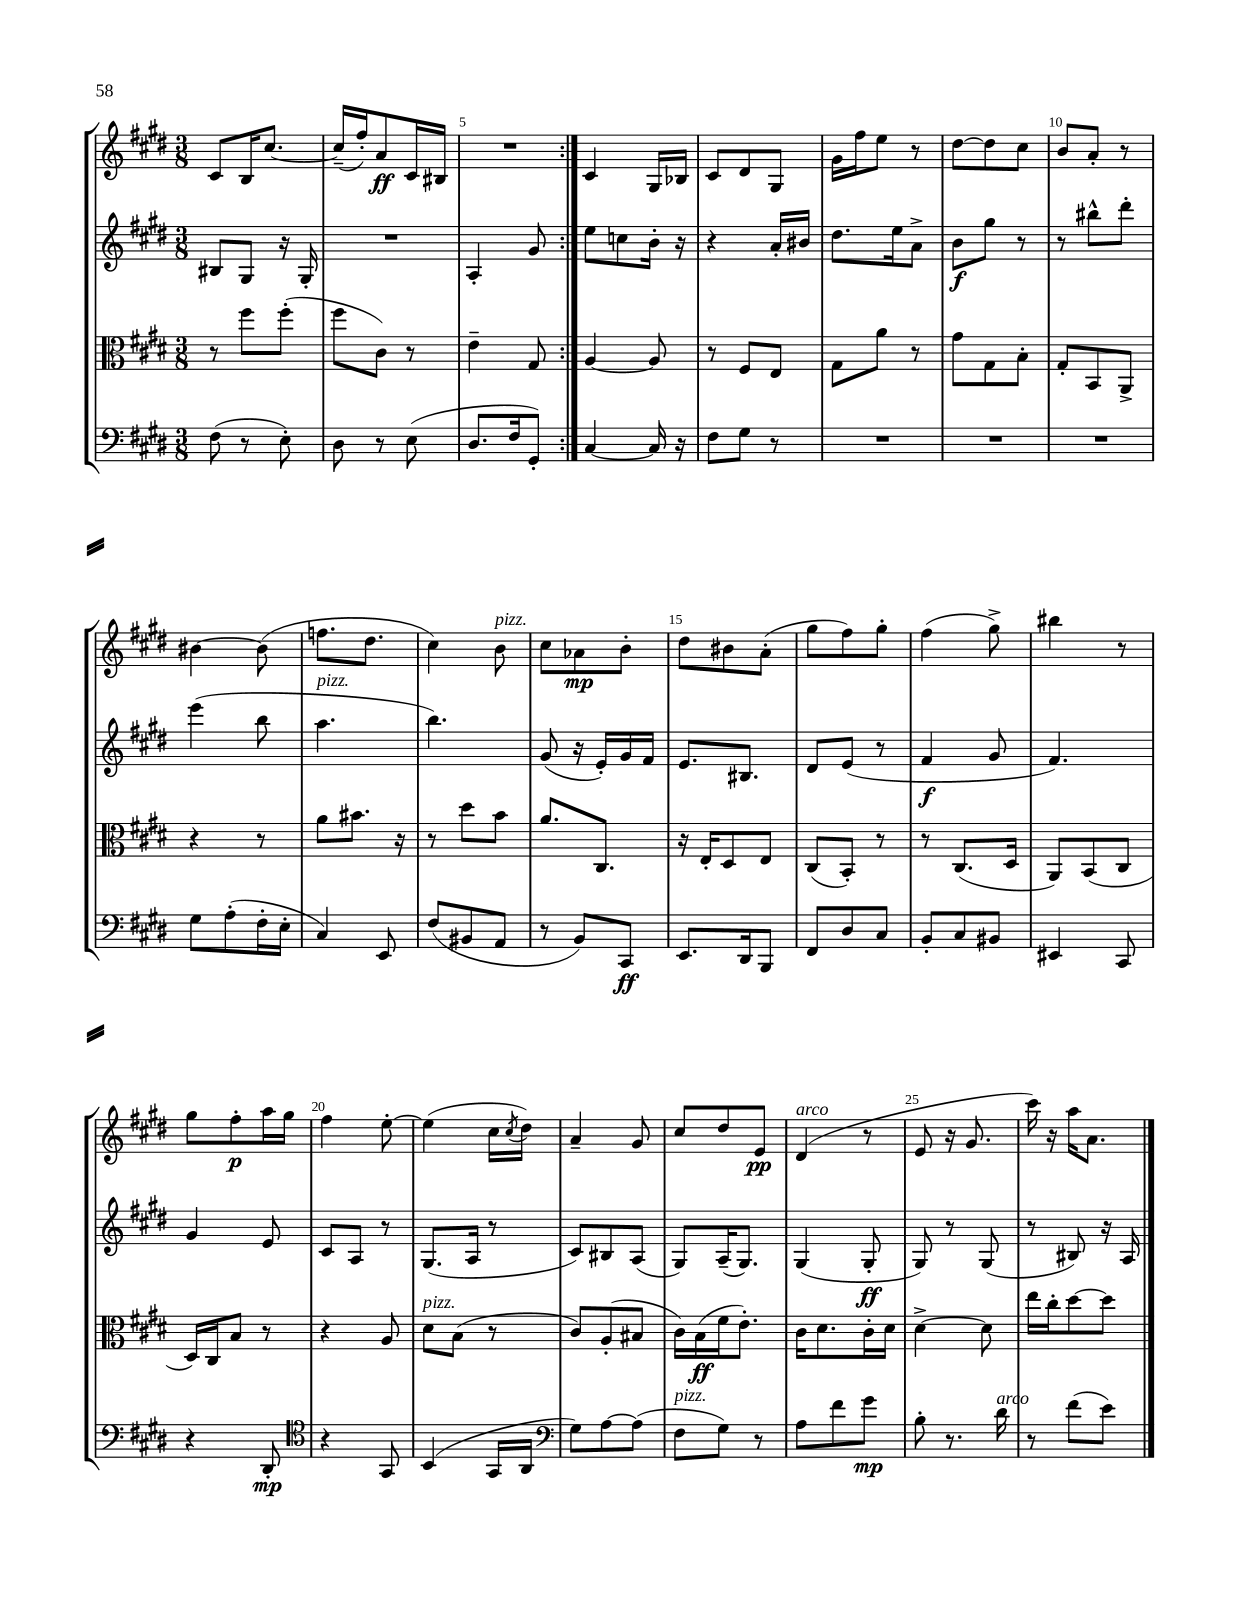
<<
\new StaffGroup <<
\new Staff = "s0" {
    \clef treble \key e \major \numericTimeSignature \time 3/8
    \repeat volta 2 { cis'8 b16 cis''8.~ |
    cis''16--( fis''16-.) a'8\ff cis'16 bis16 |
    R4. | }
    cis'4 gis16 bes16 |
    cis'8 dis'8 gis8 |
    gis'16 fis''16 e''8 r8 |
    dis''8~ dis''8 cis''8 |
    b'8 a'8-. r8 |
    bis'4~ bis'8( |
    f''8. dis''8. |
    cis''4) b'8^\markup { \italic "pizz." } |
    cis''8 aes'8\mp b'8-. |
    dis''8 bis'8 a'8-.( |
    gis''8 fis''8) gis''8-. |
    fis''4( gis''8->) |
    bis''4 r8 |
    gis''8 fis''8-.\p a''16 gis''16 |
    fis''4 e''8~-. |
    e''4( cis''16 \acciaccatura { cis''8 } dis''16) |
    a'4-- gis'8 |
    cis''8 dis''8 e'8\pp |
    dis'4^\markup { \italic "arco" }( r8 |
    e'8 r16 gis'8. |
    cis'''16) r16 a''16 a'8. \bar "|." |
}
\new Staff = "s1" {
    \clef treble \key e \major \numericTimeSignature \time 3/8
    \repeat volta 2 { bis8 gis8 r16 gis16-. |
    R4. |
    a4-. gis'8 | }
    e''8 c''8 b'16-. r16 |
    r4 a'16-. bis'16 |
    dis''8. e''16 a'8-> |
    b'8\f gis''8 r8 |
    r8 bis''8-^ dis'''8-. |
    e'''4( b''8 |
    a''4.^\markup { \italic "pizz." } |
    b''4.) |
    gis'8( r16 e'16-.) gis'16 fis'16 |
    e'8. bis8. |
    dis'8 e'8( r8 |
    fis'4\f gis'8 |
    fis'4.) |
    gis'4 e'8 |
    cis'8 a8 r8 |
    gis8.( a16 r8 |
    cis'8) bis8 a8( |
    gis8) a16--( gis8.) |
    gis4( gis8-.\ff |
    gis8) r8 gis8( |
    r8 bis8) r16 a16 \bar "|." |
}
\new Staff = "s2" {
    \clef alto \key e \major \numericTimeSignature \time 3/8
    \repeat volta 2 { r8 fis''8 fis''8-.( |
    fis''8 cis'8) r8 |
    e'4-- gis8 | }
    a4~ a8 |
    r8 fis8 e8 |
    gis8 a'8 r8 |
    gis'8 gis8 b8-. |
    gis8-. b,8 a,8-> |
    r4 r8 |
    a'8 bis'8. r16 |
    r8 dis''8 b'8 |
    a'8. cis8. |
    r16 e16-. dis8 e8 |
    cis8( b,8-.) r8 |
    r8 cis8.( dis16 |
    a,8) b,8( cis8 |
    dis16) cis16 b8 r8 |
    r4 a8 |
    dis'8^\markup { \italic "pizz." } b8( r8 |
    cis'8) a8-.( bis8 |
    cis'16) b16\ff( fis'16 e'8.-.) |
    cis'16 dis'8. cis'16-. dis'16 |
    dis'4~-> dis'8 |
    e''16 cis''16-. dis''8~ dis''8 \bar "|." |
}
\new Staff = "s3" {
    \clef bass \key e \major \numericTimeSignature \time 3/8
    \repeat volta 2 { fis8( r8 e8-.) |
    dis8 r8 e8( |
    dis8. fis16 gis,8-.) | }
    cis4~ cis16 r16 |
    fis8 gis8 r8 |
    R4. |
    R4. |
    R4. |
    gis8 a8-.( fis16-. e16-. |
    cis4) e,8 |
    fis8( bis,8 a,8 |
    r8 b,8) cis,8\ff |
    e,8. dis,16 b,,8 |
    fis,8 dis8 cis8 |
    b,8-. cis8 bis,8 |
    eis,4 cis,8 |
    r4 dis,8-.\mp |
    \clef tenor r4 gis,8 |
    b,4( gis,16 a,16 |
    \clef bass gis8) a8~ a8( |
    fis8^\markup { \italic "pizz." } gis8) r8 |
    a8 fis'8 gis'8\mp |
    b8-. r8. dis'16^\markup { \italic "arco" } |
    r8 fis'8( e'8) \bar "|." |
}
>>
>>
\layout { \context { \Score currentBarNumber = #3 \override BarNumber.break-visibility = ##(#f #t #t) barNumberVisibility = #(every-nth-bar-number-visible 5) } }
